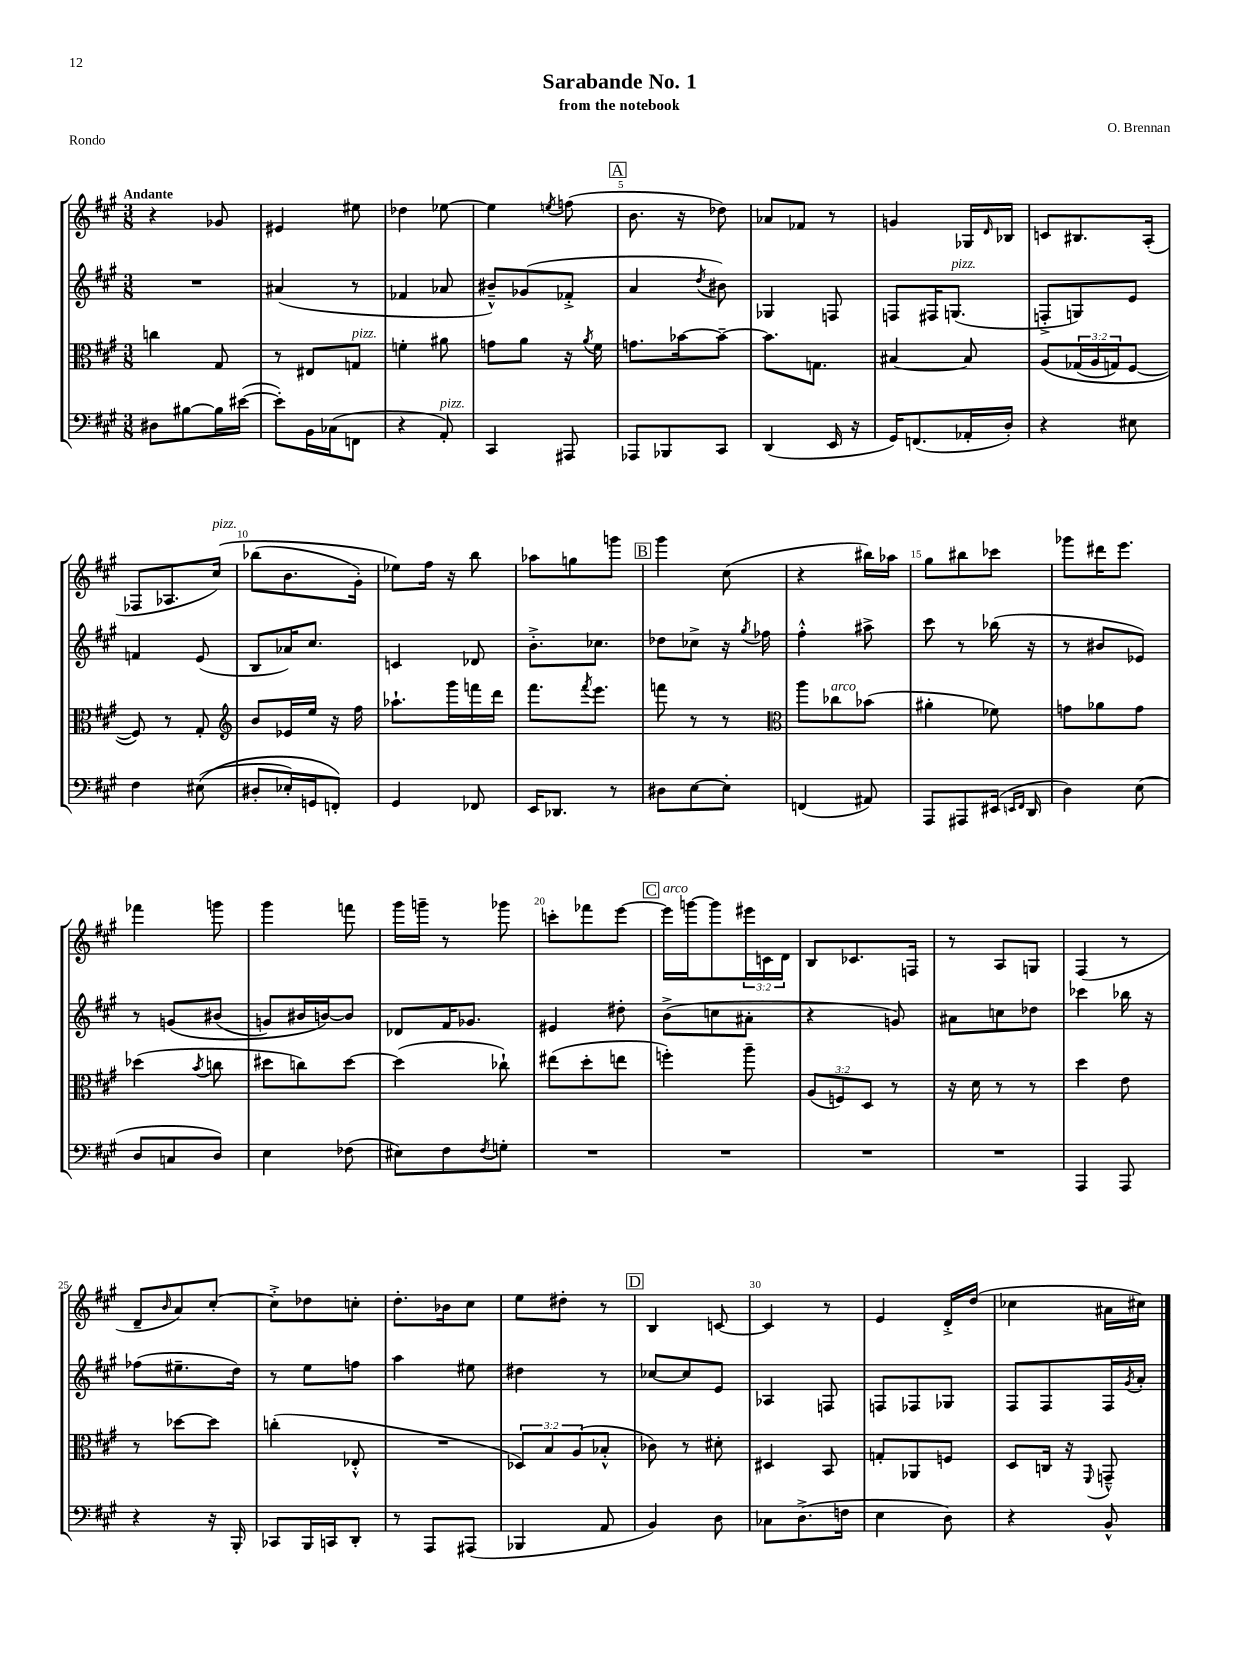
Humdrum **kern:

**kern	**kern	**kern	**kern
*part4	*part3	*part2	*part1
*staff4	*staff3	*staff2	*staff1
*clefF4	*clefC3	*clefG2	*clefG2
*k[f#c#g#]	*k[f#c#g#]	*k[f#c#g#]	*k[f#c#g#]
*M3/8	*M3/8	*M3/8	*M3/8
=1	=1	=1	=1
!	!	!	!LO:TX:a:B:t=Andante
8D#X\L	4ccn\	4.r	4r
[8B#X\	.	.	.
16B#\L]	8G#/	.	8g-X/
([16e#X\JJ	.	.	.
=2	=2	=2	=2
8e#'\L])	8r	(4a#X/	4e#X/
16BB\L	8E#X/L	.	.
(16C-X\J	.	.	.
!	!LO:TX:a:i:t=pizz.	!	!
8FFn\J	8Gn/J	8r	8ee#X\
=3	=3	=3	=3
4r	4fn'\	4f-X/	4dd-X\
!LO:TX:a:i:t=pizz.	!	!	!
8AA'/)	8a#X\	8a-X/	[8ee-X\
=4	=4	=4	=4
4CC#/	8gn\L	8b#X~^^/L)	4ee-\]
.	8a\J	(8g-X/	.
.	.	.	8qeen/
8AAA#X/	16r	8f-X'^/J	(8ffn\
.	8qa/	.	.
.	16f#\	.	.
!!LO:REH:place=s1:t=A
=5	=5	=5	=5
8AAA-X/L	8.gn\L	4a/	8.b\
8BBB-X/	.	.	.
.	[16b-X\k	.	16r
.	.	8qdd/	.
8CC#/J	8b-~\J_	8b#X\)	8dd-X\)
=6	=6	=6	=6
(4DD/	8.b-\L]	4G-X/	8a-X/L
.	.	.	8f-X/J
.	8.Gn\J	.	.
16EE/	.	8Fn/	8r
16r	.	.	.
=7	=7	=7	=7
16GG#/KL)	[4B#X/	8Fn/L	4gn/
(8.FFn/	.	.	.
.	.	16F#X/K	.
!	!	!LO:TX:a:i:t=pizz.	!
.	.	(8.Gn/J	.
16AA-X'/L	8B#/]	.	16G-X/LL
.	.	.	16qqd/
16D'/JJ)	.	.	16B-X/JJ
=8	=8	=8	=8
4r	(8A/L	8Fn'^/L	8cn/L
.	(24G-X/L	8Gn/)	8.B#X/
.	24A/	.	.
.	24Gn/J)	.	.
8E#X\	[8F#/J	8e/J	.
.	.	.	(16A'/Jk
!!LO:LB:g=z
=9	=9	=9	=9
4F#\	8F#/])	4fn/	8F-X/L
.	8r	.	8.A-X/
((8E#X\	8G#'/	(8e/	.
!	!	!	!LO:TX:a:i:t=pizz.
.	.	.	(16cc#/Jk)
=10	=10	=10	=10
*	*clefG2	*	*
8D#X'/L	8b/L	8B/L	(8bb-X\L
16E-X'/L)	16e-X/L	16a-X/K)	8.b\
16GGn/J	16ee/JJ	8.cc#/J	.
8FFn'/J)	16r	.	.
.	16ff#\	.	16g#'\Jk)
=11	=11	=11	=11
4GG#/	8.aa-X`\L	4cn/	8ee-X\L)
.	.	.	16ff#\Jk
.	16ggg#\L	.	16r
8FF-X/	16fffn\	8d-X/	8bb\
.	16ddd\JJ	.	.
=12	=12	=12	=12
16EE/KL	8.fff#\L	8.b'^\L	8aa-X\L
8.DD-X/J	.	.	.
.	.	.	8ggn\
.	8qfff#/	.	.
.	8.eee\J	8.cc-X\J	.
8r	.	.	8gggn\J
!!LO:REH:place=s1:t=B
=13	=13	=13	=13
8D#X\L	8fffn\	8dd-X\L	4ggg#\
[8E\	8r	8cc-X^\J	.
8E'\J]	8r	16r	(8cc#\
.	.	8qgg#/	.
.	.	16ff-X\	.
=14	=14	=14	=14
*	*clefC3	*	*
(4FFn/	8aa\L	4ff#'^^\	4r
!	!LO:TX:a:i:t=arco	!	!
.	8cc-X\	.	.
8AA#X/)	(8b-X\J	8aa#X^\	16bb#X\LL)
.	.	.	16aa-X\JJ
=15	=15	=15	=15
8AAA/L	4a#X'\	8ccc#\	8gg#\L
8AAA#X/	.	8r	8bb#X\
(16EE#X/Jk	8f-X\)	(16bb-X\	8ccc-X\J
16qqEEn/LL	.	.	.
16qqFF#/JJ	.	.	.
16DD/	.	16r	.
=16	=16	=16	=16
4D\)	8gn\L	8r	8ggg-X\L
.	8a-X\	8b#X/L	16ddd#X\K
.	.	.	8.eee\J
(8E\	8g\J	8e-X/J)	.
!!LO:LB:g=z
=17	=17	=17	=17
8D/L	(4dd-X\	8r	4fff-X\
8Cn/	.	(8gn/L	.
.	8qb/	.	.
8D/J)	8ccn\	(8b#X/J	8gggn\
=18	=18	=18	=18
4E\	8dd#X\L	8gn/L)	4ggg#\
.	8ccn\)	16b#X/L	.
.	.	[16bn/J)	.
(8F-X\	[8dd#\J	8b/J]	8fffn\
=19	=19	=19	=19
8E#X\L)	(4dd#\]	8d-X/L	16ggg#\LL
.	.	.	16gggn~\JJ
8F#\	.	16f#/K	8r
.	.	8.g-X/J	.
8qF#/	.	.	.
8Gn'\J	8cc-X`\)	.	8ggg-X\
=20	=20	=20	=20
4.r	(8ee#X\L	4e#X/	8cccn'\L
.	8dd'\	.	8fff-X\
.	8een\J	8dd#X'\	[8eee\J
!!LO:REH:place=s1:t=C
=21	=21	=21	=21
!	!	!	!LO:TX:a:i:t=arco
4.r	4ffn'\)	(8b^\L	16eee\LL]
.	.	.	[16gggn\J
.	.	8ccn\	8ggg\]
.	8aa~\	8a#X'\J	24eee#X\L
.	.	.	24cn\
.	.	.	24d\JJ
=22	=22	=22	=22
4.r	(12A/L	4r	8B/L
.	12Fn/)	.	.
.	.	.	8.c-X/
.	12D/J	.	.
.	8r	8gn/)	.
.	.	.	16Fn/Jk
=23	=23	=23	=23
4.r	16r	8a#X\L	8r
.	16d\	.	.
.	8r	8ccn\	8A/L
.	8r	8dd-X\J	8Gn/J
=24	=24	=24	=24
4AAA/	4dd\	4ccc-X\	(4F#/
8AAA/	8e\	16bb-X\	8r
.	.	16r	.
!!LO:LB:g=z
=25	=25	=25	=25
4r	8r	(8ff-X\L	8d~/L
.	.	.	16qqb/
.	[8dd-X\L	8.ee#X~\	8a/)
16r	8dd-\J]	.	[8cc#'/J
16BBB'/	.	16dd\Jk)	.
=26	=26	=26	=26
8CC-X/L	(4ccn'\	8r	8cc#'^\L]
16BBB/L	.	8ee\L	8dd-X\
16CCn/J	.	.	.
8DD'/J	8E-X'^^/	8ffn\J	8ccn'\J
=27	=27	=27	=27
8r	4.r	4aa\	8.dd'\L
8AAA/L	.	.	.
.	.	.	16b-X\k
(8AAA#X/J	.	8ee#X\	8cc#\J
=28	=28	=28	=28
4BBB-X/	12D-X/L)	4dd#X\	8ee\L
.	12B/	.	.
.	.	.	8dd#X'\J
.	(12A/	.	.
8AA/	8B-X'^^/J	8r	8r
!!LO:REH:place=s1:t=D
=29	=29	=29	=29
4BB/)	8c-X\)	[8cc-X/L	4B/
.	8r	8cc-/]	.
8D\	8d#X'\	8e/J	[8cn/
=30	=30	=30	=30
8C-X\L	4D#X/	4A-X/	4c/]
(8.D^\	.	.	.
.	8BB/	8Fn/	8r
16Fn\Jk	.	.	.
=31	=31	=31	=31
4E\	8Gn'/L	8Fn/L	4e/
.	8AA-X/	8F-X/	.
8D\)	8Fn/J	8G-X/J	16d'^/LL
.	.	.	(16dd/JJ
=32	=32	=32	=32
4r	8D/L	8F#/L	4cc-X\
.	16Cn/Jk	8F#/	.
.	16r	.	.
.	8qqFF#/	.	.
8BB^^/	8GGn~^^/	16F#/L	16a#X\LL
.	.	8qg#/	.
.	.	16a'/JJ	16cc#X\JJ)
==	==	==	==
*-	*-	*-	*-
